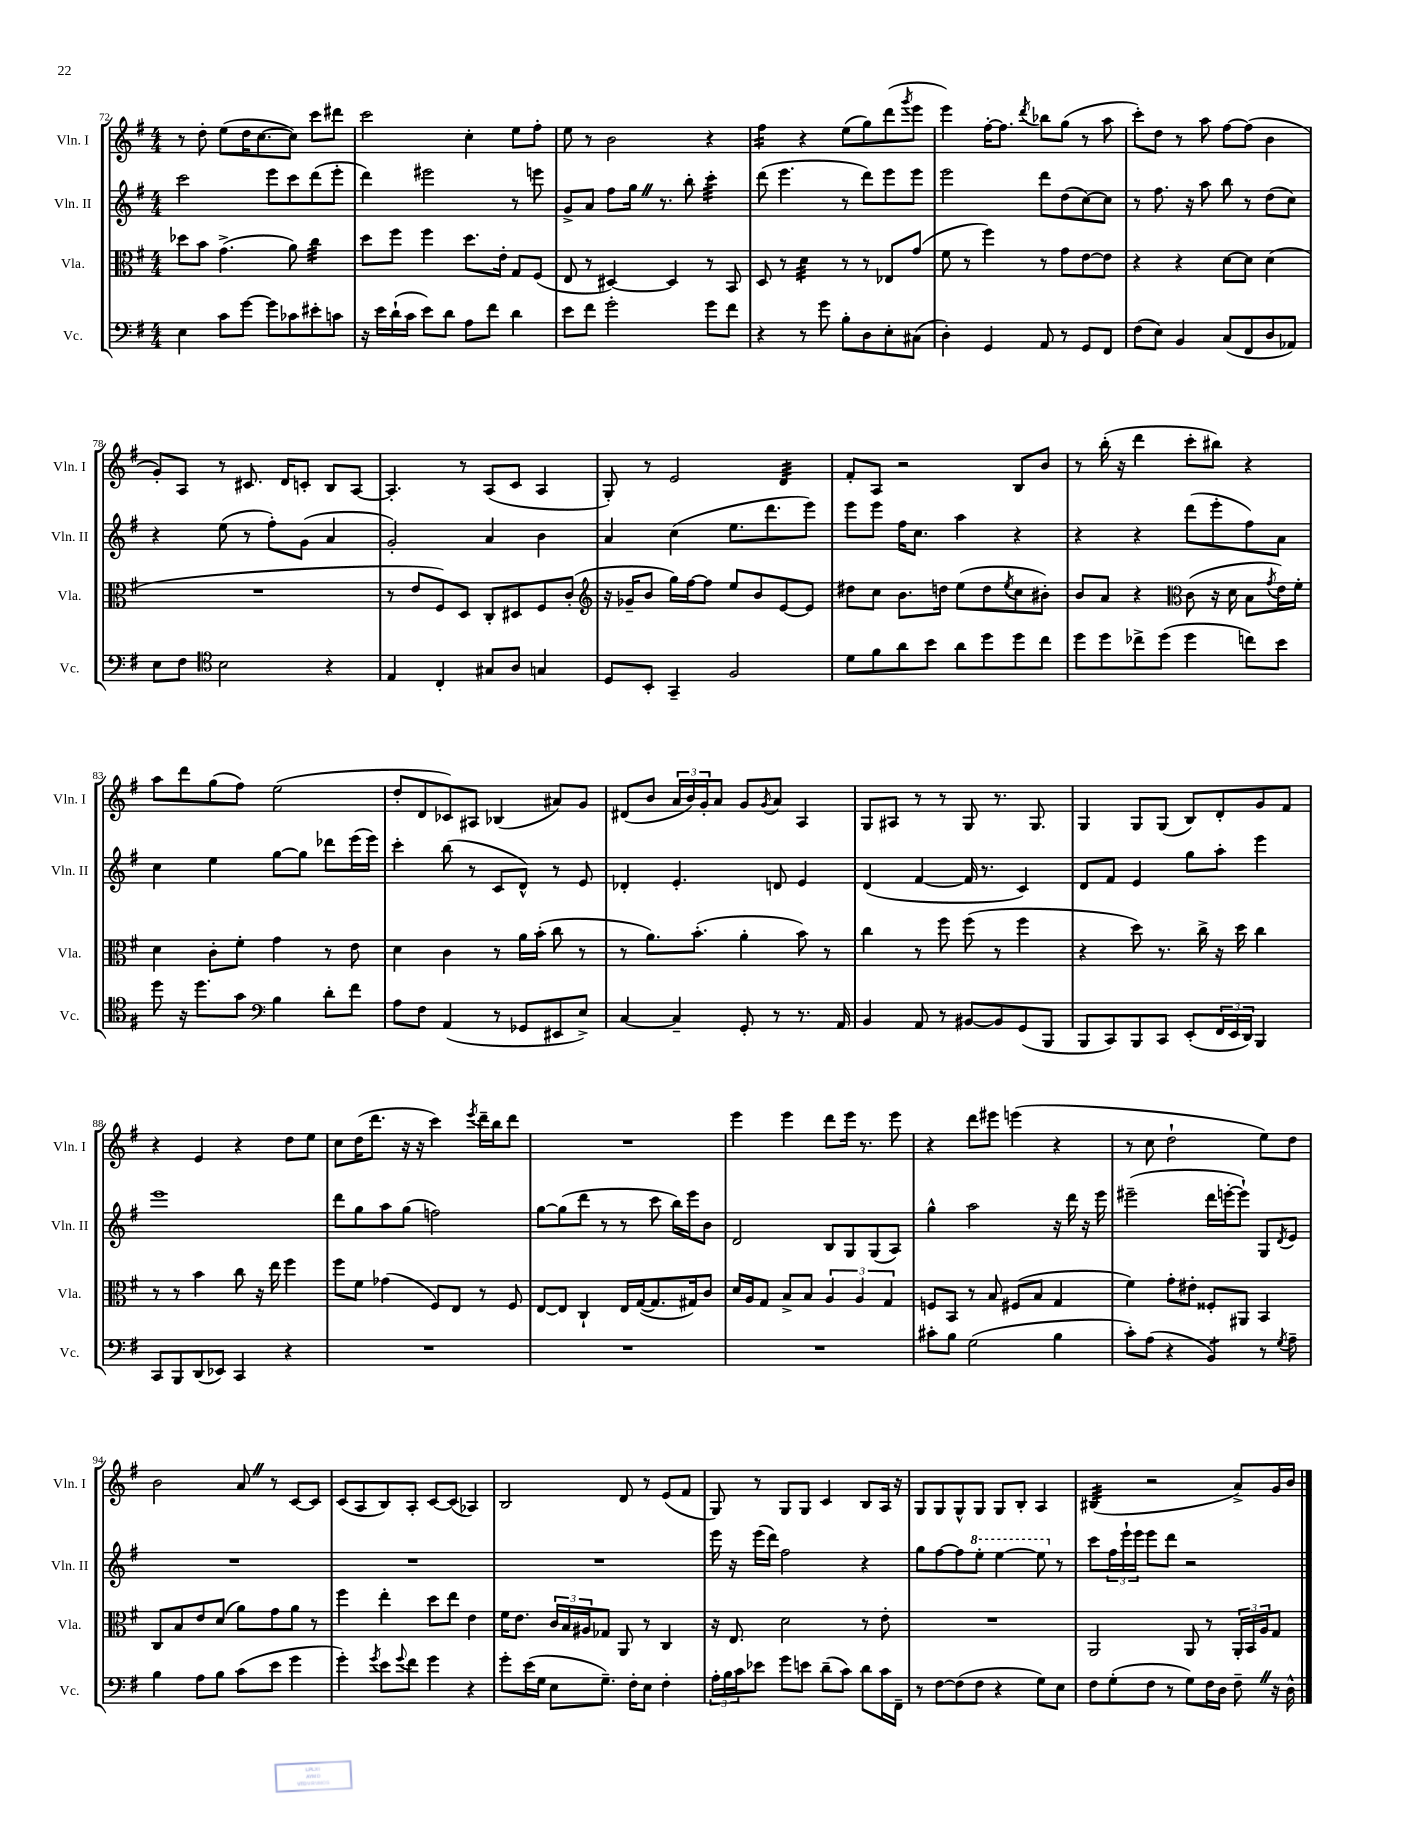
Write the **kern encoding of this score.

**kern	**kern	**kern	**kern
*staff4	*staff3	*staff2	*staff1
*clefF4	*clefC3	*clefG2	*clefG2
*k[f#]	*k[f#]	*k[f#]	*k[f#]
*M4/4	*M4/4	*M4/4	*M4/4
4E\	8dd-\L	2ccc\	8r
.	8b\J	.	8dd'\
8c\L	(4.g^\	.	(8ee\L
[8g\J	.	.	16dd\K
.	.	.	[8.cc\
8g\]L	.	8eee\L	.
8c-\	8a\)	8ccc\	8cc\]J)
8e#'\	4cc\	(8ddd\	8ccc\L
8c\J	.	8eee'\J	8ddd#\J
=	=	=	=
16r	8dd\L	4ddd\)	2ccc\
16e\LL	.	.	.
(16d`\	8ff#\J	.	.
16c\JJ	.	.	.
8e\L)	4ff#\	2eee#\	.
8d\J	.	.	.
8A\L	8.dd\L	.	4cc'\
8f#\J	.	.	.
.	16e'\Jk	.	.
4d\	8G/L	8r	8ee\L
.	(8F#/J	8eee\	8ff#'\J
=	=	=	=
8e\L	8E/	8g^/L	8ee\
8f#\J	8r	8a/J	8r
2g'\	[4D#/)	8ff#\L	2b\
.	.	16gg\Jk	.
.	.	8.r	.
.	4D#/]	.	.
.	.	8bb'\	.
8g\L	8r	4ccc'\	4r
8f#\J	8BB/	.	.
=	=	=	=
4r	8D/	(8ddd\	4ff#\
.	8r	4.eee\	.
8r	4d\	.	4r
8g\	.	.	.
8B'\L	8r	8r	(8ee\L
8D\	8r	8ddd\L)	8gg\)
8E'\	8E-/L	8eee\	(8ddd\
.	.	.	8qggg/
(8C#\J	(8g/J	8eee\J	8eee\J
=	=	=	=
4D'\)	8f#\	2eee\	4eee\)
.	8r	.	.
4GG/	4ff#\)	.	[16ff#'\LK
.	.	.	8.ff#\]J
.	.	.	8qddd/
8AA/	8r	8ddd\L	8bb-\L
8r	8g\L	(8dd\	(8gg\J
8GG/L	[8e\	[8cc\)	8r
8FF#/J	8e\]J	8cc\]J	8aa\
=	=	=	=
(8F#\L	4r	8r	8ccc'\L)
8E\J)	.	8.ff#\	8dd\J
4BB/	4r	.	8r
.	.	16r	.
.	.	8aa\	8aa\
(8C/L	[8d\L	8bb\	[8ff#\L
8FF#/	8d\]J	8r	(8ff#\]J
8D/	(4d\	(8dd\L	4b\
8AA-/J)	.	8cc\J)	.
=	=	=	=
8E\L	1r	4r	8g'/L)
8F#\J	.	.	8A/J
*clefC4	*	*	*
2B\	.	(8ee\	8r
.	.	8r	8.c#/
.	.	8ff#'\L)	.
.	.	.	16d/LK
.	.	(8g\J	8c'/J
4r	.	4a/	8B/L
.	.	.	[8A/J
=	=	=	=
4E/	8r	2g'/)	4.A'/]
.	8e/L	.	.
4C'/	8F#/)	.	.
.	8D/J	.	8r
8G#/L	8C'/L	4a/	(8A/L
8A/J	8D#/	.	8c/J
4G/	8F#/	4b\	4A/
.	(8c'/J	.	.
=	=	=	=
*	*clefG2	*	*
8D/L	16r	4a/	8G'/)
.	16g-~/LK	.	.
8BB'/J	8b/J	.	8r
4GG~/	16gg\LL)	(4cc\	2e/
.	[16ff#\J	.	.
.	8ff#\]J	.	.
2F#/	8ee/L	8.ee\L	.
.	8b/	.	.
.	.	8.ddd\	.
.	[8e/	.	4d/
.	8e/]J	8eee\J)	.
=	=	=	=
8d\L	8dd#\L	8eee\L	8f#'/L
8f#\	8cc\J	8eee\J	8A/J
8a\	8.b\L	16ff#\LK	2r
.	.	8.cc\J	.
8b\J	.	.	.
.	16dd\Jk	.	.
8a\L	(8ee\L	4aa\	.
8dd\	8dd\	.	.
.	8qee/	.	.
8dd\	8cc\	4r	8B/L
8cc\J	8b#'\J)	.	8b/J
=	=	=	=
8dd\L	8b/L	4r	8r
8dd\	8a/J	.	(16bb'\
.	.	.	16r
8cc-^\	4r	4r	4ddd\
(8dd\J	.	.	.
*	*clefC3	*	*
4dd\	(8c\	(8ddd\L	8ccc'\L
.	16r	8eee'\	8bb#\J)
.	16d\	.	.
8cc\L)	8B\L	8ff#\)	4r
.	8qg/	.	.
8b\J	16e\L)	8a\J	.
.	16f#'\JJ	.	.
=	=	=	=
8dd\	4d\	4cc\	8aa\L
16r	.	.	8ddd\
8.dd\L	.	.	.
.	8c'\L	4ee\	(8gg\
8g\J	8f#'\J	.	8ff#\J)
*clefF4	*	*	*
4B\	4g\	[8gg\L	(2ee\
.	.	8gg\]J	.
8d'\L	8r	8ddd-\L	.
8f#\J	8e\	(16eee\L	.
.	.	16eee\JJ)	.
=	=	=	=
8A\L	4d\	4ccc'\	8dd'/L
8F#\J	.	.	8d/
(4AA/	4c\	(8bb\	8c-/)
.	.	8r	8A#/J
8r	8r	8c/L	(4B-/
8GG-/L	16a\LL	8d^^/J)	.
.	(16b'\JJ	.	.
8EE#/	8cc\	8r	8a#/L)
8E^/J)	8r	8e/	8g/J
=	=	=	=
[4C/	8r	4d-'/	(8d#/L
.	8.a\L)	.	8b/J
4C~/]	.	4.e'/	24a/LL
.	.	.	24b/)
.	(8.b'\J	.	.
.	.	.	24g'/J
.	.	.	8a/J
8GG'/	4a'\	.	8g/L
.	.	.	8qg/
8r	.	8d/	8a/J
8.r	8b\)	4e/	4A/
.	8r	.	.
16AA/	.	.	.
=	=	=	=
4BB/	4cc\	(4d/	8G/L
.	.	.	8A#/J
8AA/	8r	[4f#/	8r
8r	8ff#\	.	8r
[8BB#/L	(8ff#\	16f#/]	8G/
.	.	8.r	.
8BB#/]	8r	.	8.r
(8GG/	4ff#\	4c/)	.
.	.	.	8.G/
8BBB/J	.	.	.
=	=	=	=
8BBB/L	4r	8d/L	4G/
8CC/)	.	8f#/J	.
8BBB/	8dd\)	4e/	8G/L
8CC/J	8.r	.	(8G/J
(8EE'/L	.	8gg\L	8B/L)
.	16cc^\	.	.
24FF#/L	16r	8aa'\J	8d'/
24EE/	.	.	.
.	16dd\	.	.
24DD/JJ)	.	.	.
4BBB/	4cc\	4eee\	8g/
.	.	.	8f#/J
=	=	=	=
8CC/L	8r	1eee	4r
8BBB/	8r	.	.
(8DD/	4b\	.	4e/
8EE-/J)	.	.	.
4CC/	8cc\	.	4r
.	16r	.	.
.	16ee\	.	.
4r	4ff#\	.	8dd\L
.	.	.	8ee\J
=	=	=	=
1r	8ff#\L	8ddd\L	8cc\L
.	8f#\J	8gg\	(16dd\K
.	.	.	8.ddd\J
.	(4g-\	8aa\	.
.	.	(8gg\J	16r
.	.	.	16r
.	8F#/L)	2ff\)	4ccc\)
.	8E/J	.	.
.	.	.	8qeee/
.	8r	.	16ddd~\LL
.	.	.	16bb\J
.	8F#/	.	8ddd\J
=	=	=	=
1r	[8E/L	[8gg\L	1r
.	8E/]J	(8gg\]	.
.	4C`/	8ddd\J	.
.	.	8r	.
.	16E/LL	8r	.
.	([16G/J	.	.
.	8.G/]	8ccc\	.
.	.	16bb\LL)	.
.	16G#/k)	16eee\J	.
.	8c/J	8b\J	.
=	=	=	=
1r	16d/LL	2d/	4eee\
.	16A/J	.	.
.	8G/J	.	.
.	8B^/L	.	4eee\
.	8B/J	.	.
.	6A/	8B/L	8ddd\L
.	.	8G/	16eee\Jk
.	6A/	.	.
.	.	.	8.r
.	.	(8G/	.
.	6G/	.	.
.	.	8A/J)	8eee\
=	=	=	=
8c#'\L	8F/L	4gg^^\	4r
8B\J	8BB/J	.	.
(2G\	8r	2aa\	8ddd\L
.	8B/	.	8eee#\J
.	(8F#/L	.	(4eee\
.	8B/J	.	.
4B\	4G/	16r	4r
.	.	16ddd\	.
.	.	16r	.
.	.	16eee\	.
=	=	=	=
8c'\L)	4f#\)	(2eee#~\	8r
(8A\J	.	.	8cc\
4r	8g'\L	.	2dd`\
.	8e#'\J	.	.
4BB/)	8F##'/L	16ddd\LL	.
.	.	[16eee'\J	.
.	8AA#/J	8eee`\]J)	.
8r	4BB/	8G/L	8ee\L)
8qG/	.	8qd/	.
8A~\	.	8e/J	8dd\J
=	=	=	=
4B\	8C/L	1r	2b\
.	8B/	.	.
8A\L	8e/	.	.
8B\J	(8d/J	.	.
(8c\L	8a\L)	.	8a/
8e\J	8g\	.	8r
4g\	8a\J	.	[8c/L
.	8r	.	8c/]J
=	=	=	=
4g'\)	4ff#\	1r	(8c/L
.	.	.	8A/
8qg/	.	.	.
8e\L	4ee'\	.	8B/)
8qqg/	.	.	.
8f#\J	.	.	8A'/J
4g\	8dd\L	.	[8c/L
.	8ee\J	.	(8c/]J
4r	4e\	.	4A-/)
=	=	=	=
8g'\L	16f#\LK	1r	2B/
.	8.e\J	.	.
(16e\L	.	.	.
16G\JJ	.	.	.
8E\L	24c/LL	.	.
.	24B/	.	.
.	24A#/J	.	.
8.G~\J)	8G-/J	.	.
.	8AA/	.	8d/
16F#'\LK	.	.	.
8E\J	8r	.	8r
4F#'\	4C/	.	(8e/L
.	.	.	8f#/J
=	=	=	=
24A'\LL	16r	16eee\	8G/)
24B\	.	.	.
.	8.E/	16r	.
24c\J	.	.	.
8e-\J	.	(16eee\LL	8r
.	.	16ddd\JJ)	.
8g\L	2d\	2ff#\	8G/L
8e\J	.	.	8G/J
(8d~\L	.	.	4c/
8c\J)	.	.	.
8d\L	8r	4r	8B/L
16c\L	8e'\	.	16A/Jk
16FF#~\JJ	.	.	16r
=	=	=	=
8r	1r	8gg\L	8G/L
[8F#\L	.	[8ff#\	8G/
(8F#\]	.	8ff#\]	8G^^/
8F#\J	.	8eee'\J	8G/J
4r	.	[4eee\	8G/L
.	.	.	8B'/J
8G\L)	.	8eee\]	4A/
8E\J	.	8r	.
=	=	=	=
8F#\L	2AA/	8ccc\L	(4B#/
(8G'\	.	24ff#\L	.
.	.	24eee`\	.
.	.	24eee\JJ	.
8F#\J	.	8eee\L	2r
8r	.	8ddd\J	.
8G\L)	8AA/	2r	.
16F#\L	8r	.	.
16D\JJ	.	.	.
8F#~\	24AA'/LL	.	8a^/L)
.	24BB/	.	.
.	24A/J	.	.
16r	8G/J	.	16g/L
16D^^\	.	.	16b/JJ
==	==	==	==
*-	*-	*-	*-
